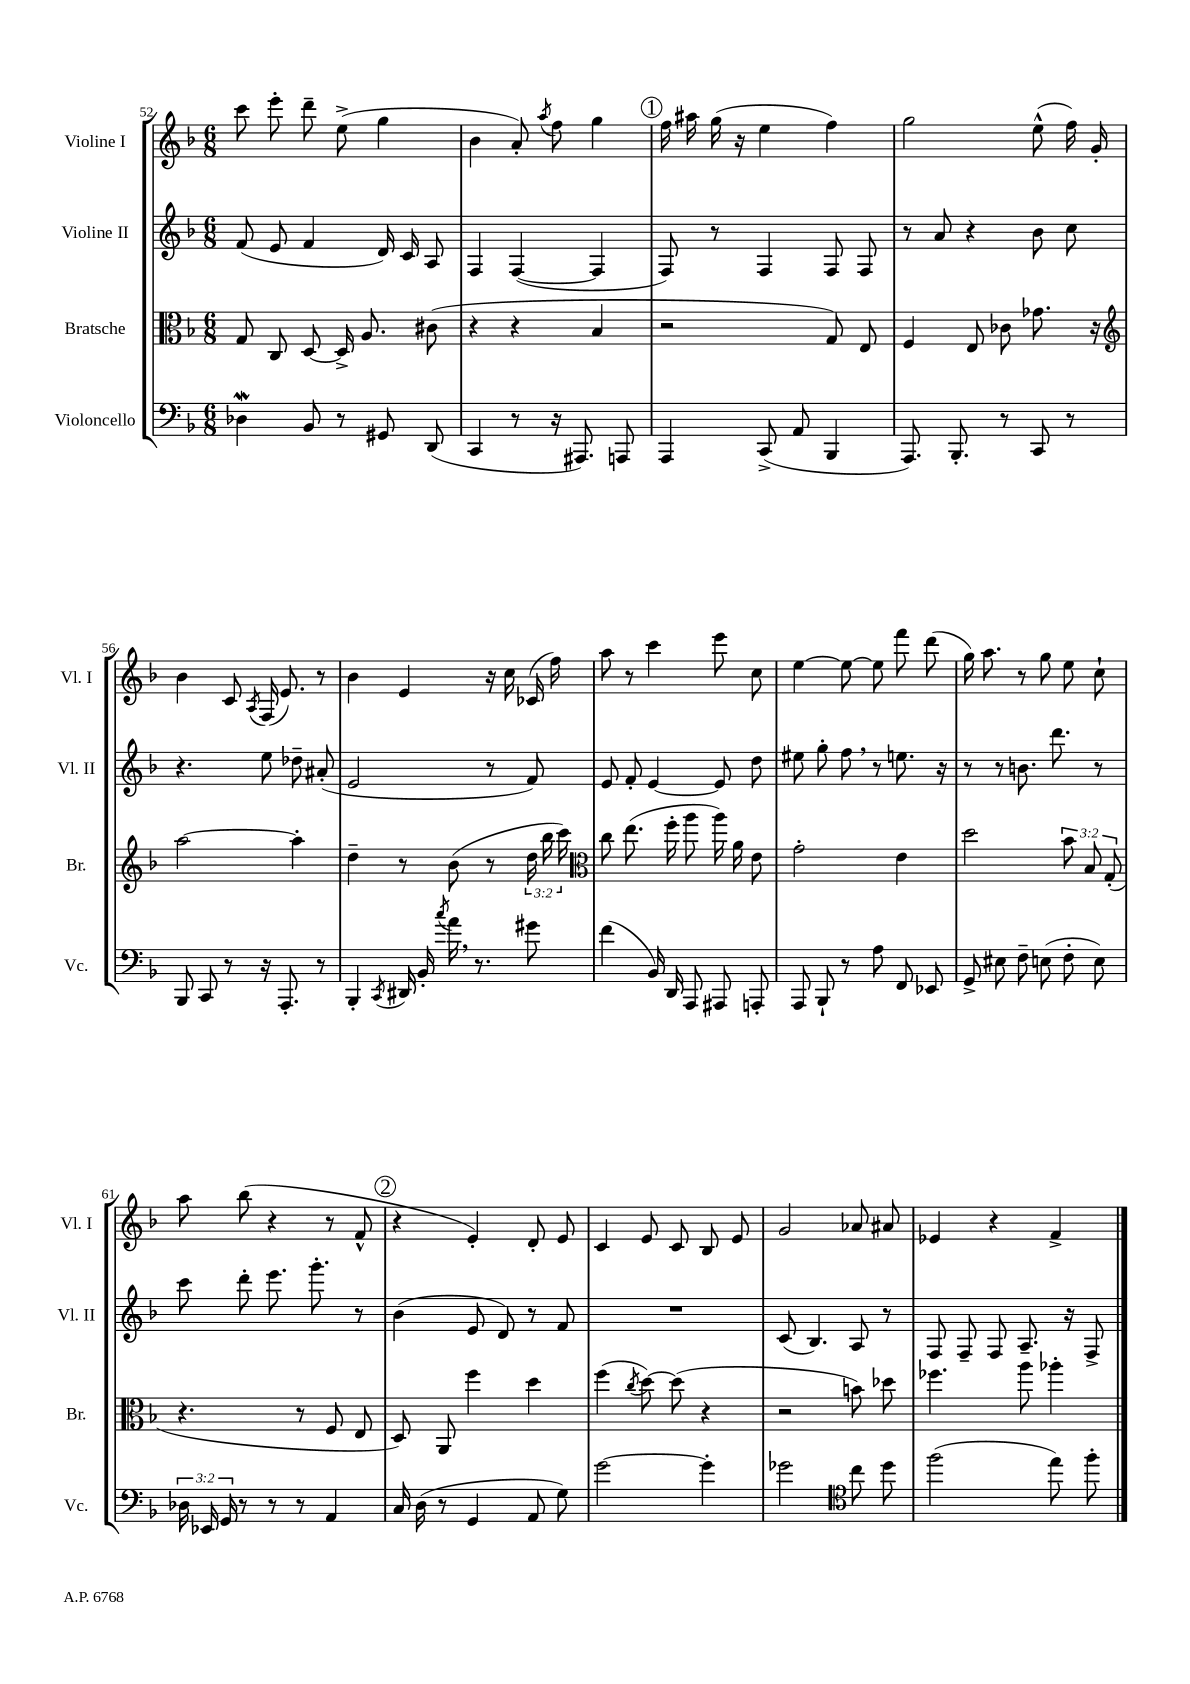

**kern	**kern	**kern	**kern
*staff4	*staff3	*staff2	*staff1
*clefF4	*clefC3	*clefG2	*clefG2
*k[b-]	*k[b-]	*k[b-]	*k[b-]
*M6/8	*M6/8	*M6/8	*M6/8
4D-\	8G/	(8f/	8ccc\
.	8C/	8e/	8eee'\
8BB-/	[8D/	4f/	8ddd~\
8r	16D^/]	.	(8ee^\
.	8.A/	.	.
8GG#/	.	16d/)	4gg\
.	.	16c/	.
(8DD/	(8c#\	8A/	.
=	=	=	=
4CC/	4r	4F/	4b-\
8r	4r	([4F/	8a'/)
.	.	.	8qaa/
16r	.	.	8ff\
8.AAA#/)	.	.	.
.	4B-/	4F/]	4gg\
8AAA/	.	.	.
=	=	=	=
4AAA/	2r	8F/)	16ff\
.	.	.	16aa#\
.	.	8r	(16gg\
.	.	.	16r
(8CC^/	.	4F/	4ee\
8AA/	.	.	.
4BBB-/	8G/)	8F/	4ff\)
.	8E/	8F/	.
=	=	=	=
8.AAA/)	4F/	8r	2gg\
.	.	8a/	.
8.BBB-'/	.	.	.
.	8E/	4r	.
8r	8c-\	.	.
8CC/	8.g-\	8b-\	(8ee^^\
8r	.	8cc\	16ff\)
.	16r	.	16g'/
=	=	=	=
*	*clefG2	*	*
8BBB-/	[2aa\	4.r	4b-\
8CC/	.	.	.
8r	.	.	8c/
.	.	.	8qA/
16r	.	8ee\	(16F/
8.AAA'/	.	.	8.e/)
.	4aa'\]	8dd-~\	.
8r	.	(8a#'/	8r
=	=	=	=
4BBB-'/	4dd~\	2e/	4b-\
8qCC/	.	.	.
16DD#/	8r	.	4e/
16BB-'/	.	.	.
8qcc/	.	.	.
16a\	(8b-\	.	.
8.r	.	.	.
.	8r	8r	16r
.	.	.	16cc\
8g#\	24dd\	8f/)	(16c-/
.	24bb-\	.	.
.	.	.	16ff\)
.	24ccc\)	.	.
=	=	=	=
*	*clefC3	*	*
(4f\	8cc\	8e/	8aa\
.	(8.ee\	8f'/	8r
16BB-/)	.	[4e/	4ccc\
16DD/	16ff'\	.	.
8AAA/	8aa\	.	.
8AAA#/	16aa\)	8e/]	8eee\
.	16a\	.	.
8AAA'/	8e\	8dd\	8cc\
=	=	=	=
8AAA/	2g'\	8ee#\	[4ee\
8BBB-`/	.	8gg'\	.
8r	.	8ff\	8ee\_
8A\	.	8r	8ee\]
8FF/	4e\	8.ee\	8fff\
8EE-/	.	.	(8ddd\
.	.	16r	.
=	=	=	=
8GG^/	2dd\	8r	16gg\)
.	.	.	8.aa\
8E#\	.	8r	.
8F~\	.	8.b\	8r
(8E\	.	.	8gg\
.	.	8.ddd\	.
8F'\	12b-\	.	8ee\
.	12B-/	.	.
8E\)	.	8r	8cc`\
.	(12G'/	.	.
=	=	=	=
24D-\	4.r	8ccc\	8aa\
24EE-/	.	.	.
24GG/	.	.	.
8r	.	8ddd'\	(8bb-\
8r	.	8.eee\	4r
8r	8r	.	.
.	.	8.ggg'\	.
4AA/	8F/	.	8r
.	8E/	8r	8f^^/
=	=	=	=
16C/	8D/)	(4b-\	4r
(16D\	.	.	.
8r	8AA/	.	.
4GG/	4ff\	8e/	4e'/)
.	.	8d/)	.
8AA/	4dd\	8r	8d'/
8G\)	.	8f/	8e/
=	=	=	=
[2g\	(4ff\	2.r	4c/
.	8qcc/	.	.
.	[8dd\)	.	8e/
.	(8dd\]	.	8c/
4g'\]	4r	.	8B-/
.	.	.	8e/
=	=	=	=
2g-\	2r	(8c/	2g/
.	.	4.B-/)	.
*clefC4	*	*	*
8cc\	8b\)	8A/	8a-/
8dd\	8dd-\	8r	8a#/
=	=	=	=
(2ff\	4.ff-\	8F/	4e-/
.	.	8F~/	.
.	.	8F/	4r
.	8aa\	8.A~/	.
8ee\)	4aa-'\	.	4f^/
.	.	16r	.
8ff'\	.	8F^/	.
==	==	==	==
*-	*-	*-	*-
